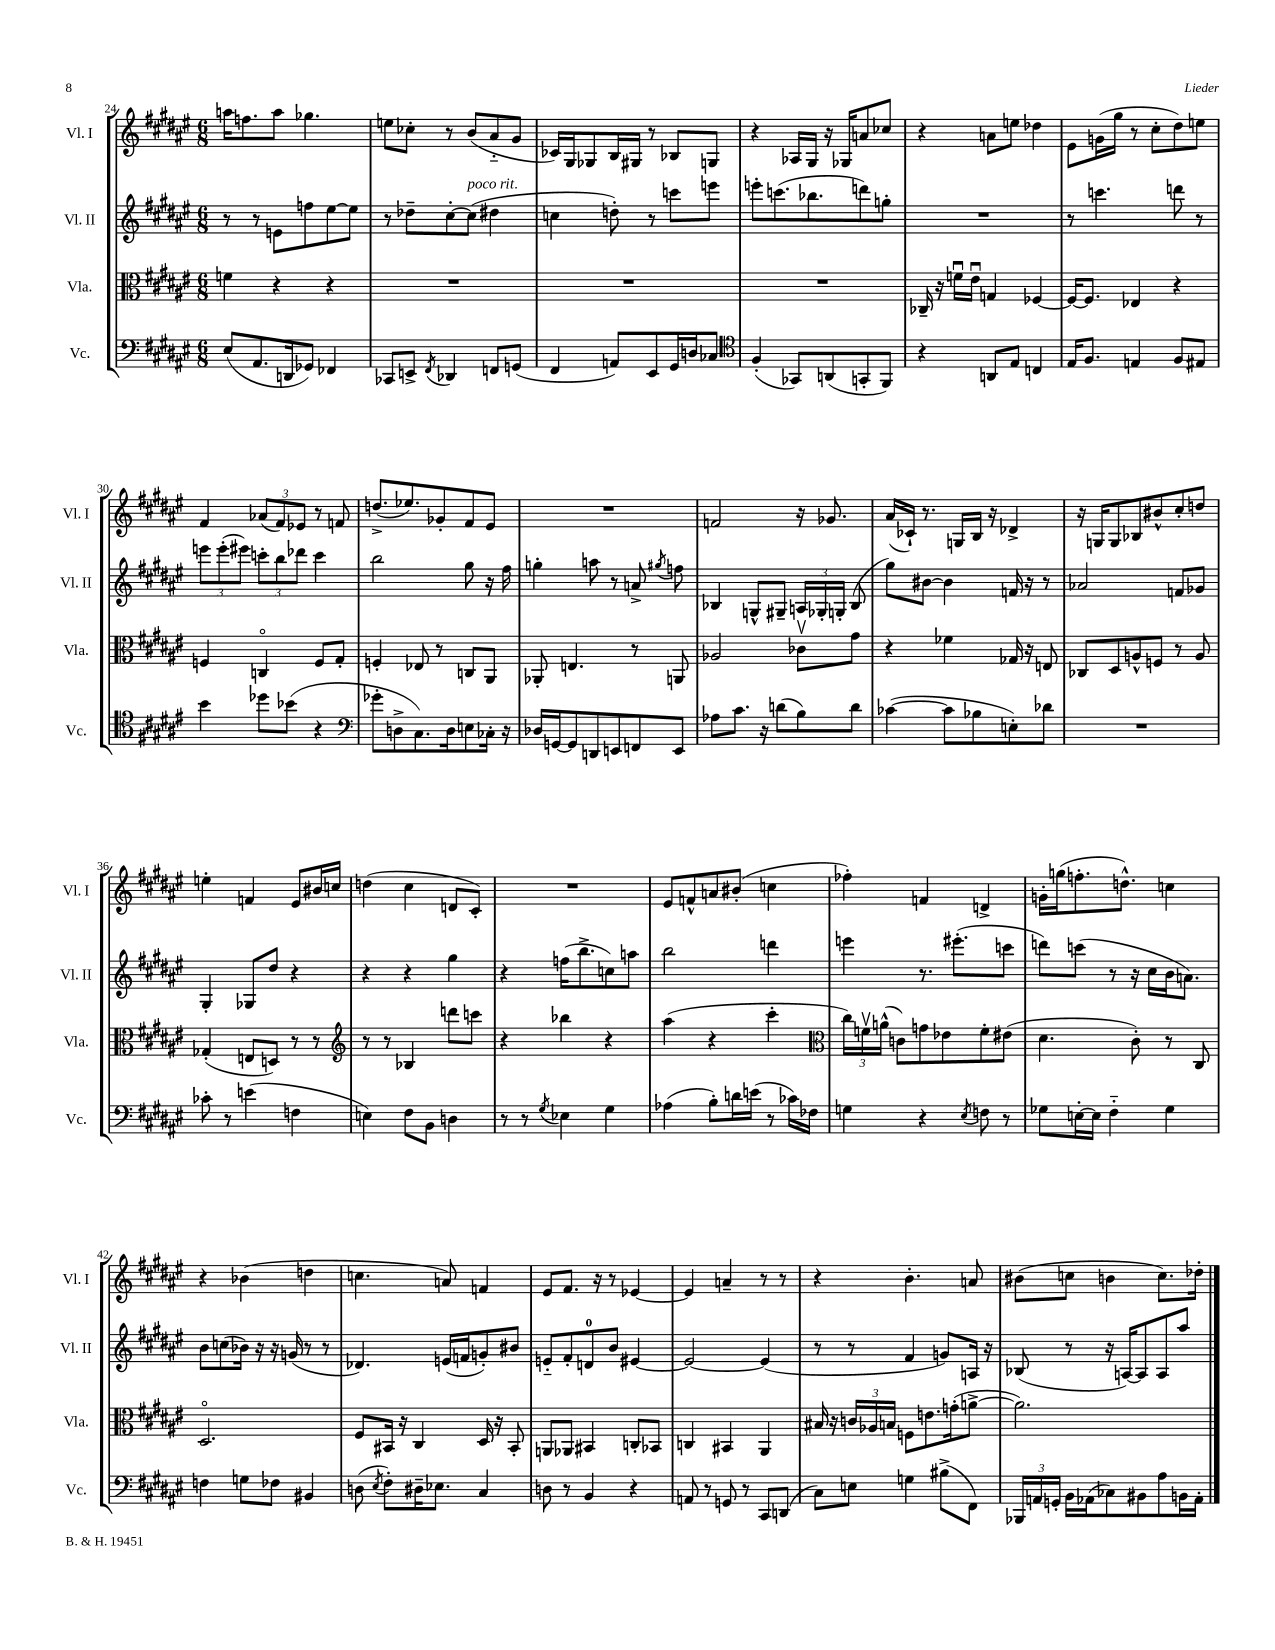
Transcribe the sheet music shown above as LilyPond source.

<<
\new StaffGroup <<
\new Staff = "s0" \with { instrumentName = "Vl. I" shortInstrumentName = "Vl. I" } {
    \clef treble \key fis \major \numericTimeSignature \time 6/8
    \autoBeamOff a''16[ f''8. a''8] ges''4. |
    e''8[ ces''8]-. r8 b'8[( ais'8-_ gis'8] |
    ces'16[) gis16 ges8 b16 gis16] r8 bes8[ g8] |
    r4 aes16[ gis16] r16 ges16[ a'8 ces''8] |
    r4 a'8[ e''8] des''4 |
    eis'8[ g'16( gis''16] r8 cis''8[-. dis''8) e''8] |
    fis'4 \tuplet 3/2 { aes'8[( fis'8) ees'8] } r8 f'8 |
    d''8.[->( ees''8.) ges'8-. fis'8 eis'8] |
    R2. |
    f'2 r16 ges'8. |
    ais'16[( ces'16]-!) r8. g16[ b16] r16 des'4-> |
    r16 g16[ g8 bes8 bis'8-^ cis''8-. d''8] |
    e''4-. f'4 eis'8[ bis'16 c''16] |
    d''4( cis''4 d'8[ cis'8]-.) |
    R2. |
    eis'8[ f'8-^ a'8 bis'8]-.( c''4 |
    fes''4-.) f'4 d'4-> |
    g'16[-. g''16( f''8.-. d''8.]-^) c''4 |
    r4 bes'4( d''4 |
    c''4. a'8) f'4 |
    eis'8[ fis'8.] r16 r8 ees'4~ |
    ees'4 a'4-- r8 r8 |
    r4 b'4.-. a'8 |
    bis'8[( c''8] b'4 c''8.[) des''16]-. \bar "|." |
}
\new Staff = "s1" \with { instrumentName = "Vl. II" shortInstrumentName = "Vl. II" } {
    \clef treble \key fis \major \numericTimeSignature \time 6/8
    \autoBeamOff r8 r8 e'8[ f''8 eis''8~ eis''8] |
    r8 des''8[-- cis''8~-. cis''8]^\markup { \italic "poco rit." }( dis''4 |
    c''4 d''8-.) r8 c'''8[ e'''8] |
    e'''8[-. c'''8.( bes''8. d'''8) g''8]-. |
    R2. |
    r8 c'''4. d'''8 r8 |
    \tuplet 3/2 { e'''8[ e'''8-.( eis'''8]) } \tuplet 3/2 { c'''8[-. b''8 des'''8] } c'''4 |
    b''2 gis''8 r16 fis''16 |
    g''4-. a''8 r8 a'8-> \acciaccatura { gis''8 } f''8 |
    bes4 g8[-^ gis8]-- \tuplet 3/2 { a16[ ges16-. g16]-. } bes8( |
    gis''8[) bis'8]~ bis'4 f'16 r16 r8 |
    aes'2 f'8[ ges'8] |
    gis4-. ges8[ dis''8] r4 |
    r4 r4 gis''4 |
    r4 f''16[( b''8.-> c''8) a''8] |
    b''2 d'''4 |
    e'''4 r8. eis'''8.[-.( c'''8] |
    d'''8[) c'''8]( r8 r16 cis''16[ b'16 a'8.]) |
    b'8[ c''8( bes'16]) r16 r16 g'16( r8 r8 |
    des'4.) e'16[( f'16 g'8-.) bis'8] |
    e'8[-_ fis'8-. d'8-0 b'8] eis'4~ |
    eis'2~ eis'4( |
    r8 r8 fis'4 g'8[) a16] r16 |
    bes8( r8 r16 a16[~) a8 a8 ais''8] \bar "|." |
}
\new Staff = "s2" \with { instrumentName = "Vla." shortInstrumentName = "Vla." } {
    \clef alto \key fis \major \numericTimeSignature \time 6/8
    \autoBeamOff f'4 r4 r4 |
    R2. |
    R2. |
    R2. |
    ces16-- r16 f'16[\downbow eis'16]\downbow g4 fes4~ |
    fes16[~ fes8.] ees4 r4 |
    f4 c4\flageolet f8[ gis8]-. |
    f4-. ees8 r8 c8[ ais,8] |
    aes,8-. e4. r8 a,8 |
    aes2 ces'8[\upbow gis'8] |
    r4 fes'4 ges16 r16 e8 |
    ces8[ dis8 a8-^ f8] r8 a8 |
    ges4-.( e8[ d8]) r8 r8 |
    \clef treble r8 r8 bes4 d'''8[ c'''8] |
    r4 bes''4 r4 |
    ais''4( r4 cis'''4-. |
    \clef alto \tuplet 3/2 { cis''16[) f'16\upbow a'16]-^( } c'8[) g'8 ees'8 f'8-. eis'8]( |
    dis'4. cis'8-.) r8 cis8 |
    dis2.\flageolet |
    fis8[ bis,16] r16 cis4 dis16 r16 bis,8-. |
    a,8[ aes,8] bis,4 c8[-. bes,8] |
    c4 bis,4 ais,4 |
    bis16 r16 \tuplet 3/2 { c'16[ aes16 b16] } f8[ e'8. g'16-.( a'8]~-> |
    a'2.) \bar "|." |
}
\new Staff = "s3" \with { instrumentName = "Vc." shortInstrumentName = "Vc." } {
    \clef bass \key fis \major \numericTimeSignature \time 6/8
    \autoBeamOff eis8[( ais,8. d,16 ges,8]) fes,4 |
    ces,8[ e,8]-> \acciaccatura { fis,8 } des,4 f,8[ g,8]( |
    fis,4 a,8[) eis,8 gis,16 d16 ces8] |
    \clef tenor fis4-.( ges,8[) a,8( g,8-. fis,8]) |
    r4 a,8[ eis8] c4 |
    eis16[ fis8.] e4 fis8[ eis8] |
    b'4 des''8[ bes'8]( r4 |
    \clef bass ges'8[-. d8-> cis8.) d16 e8 ces16]-. r16 |
    des16[ g,16~ g,8 d,8 e,8 f,8 e,8] |
    aes8[ cis'8.] r16 d'8[( b8) d'8] |
    ces'4~( ces'8[ bes8 e8-.) des'8] |
    R2. |
    ces'8-. r8 e'4( f4 |
    e4) fis8[ b,8] d4 |
    r8 r8 \acciaccatura { gis8 } ees4 gis4 |
    aes4( b8[-.) d'16 e'16]( r8 ces'16[) fes16] |
    g4 r4 \acciaccatura { eis8 } f8 r8 |
    ges8[ e16~-. e16] fis4-_ ges4 |
    f4 g8[ fes8] bis,4 |
    d8( \acciaccatura { eis8 } fis8[-.) dis16-- ees8.] cis4 |
    d8 r8 b,4 r4 |
    a,8 r8 g,8 r8 cis,8[ d,8]( |
    cis8[) e8] g4 bis8[->( fis,8]) |
    \tuplet 3/2 { bes,,16[ a,16 g,16]-. } b,16[ aes,16( ces8) bis,8 ais8 b,16 aes,16]-. \bar "|." |
}
>>
>>
\layout { \context { \Score currentBarNumber = #24 } }
